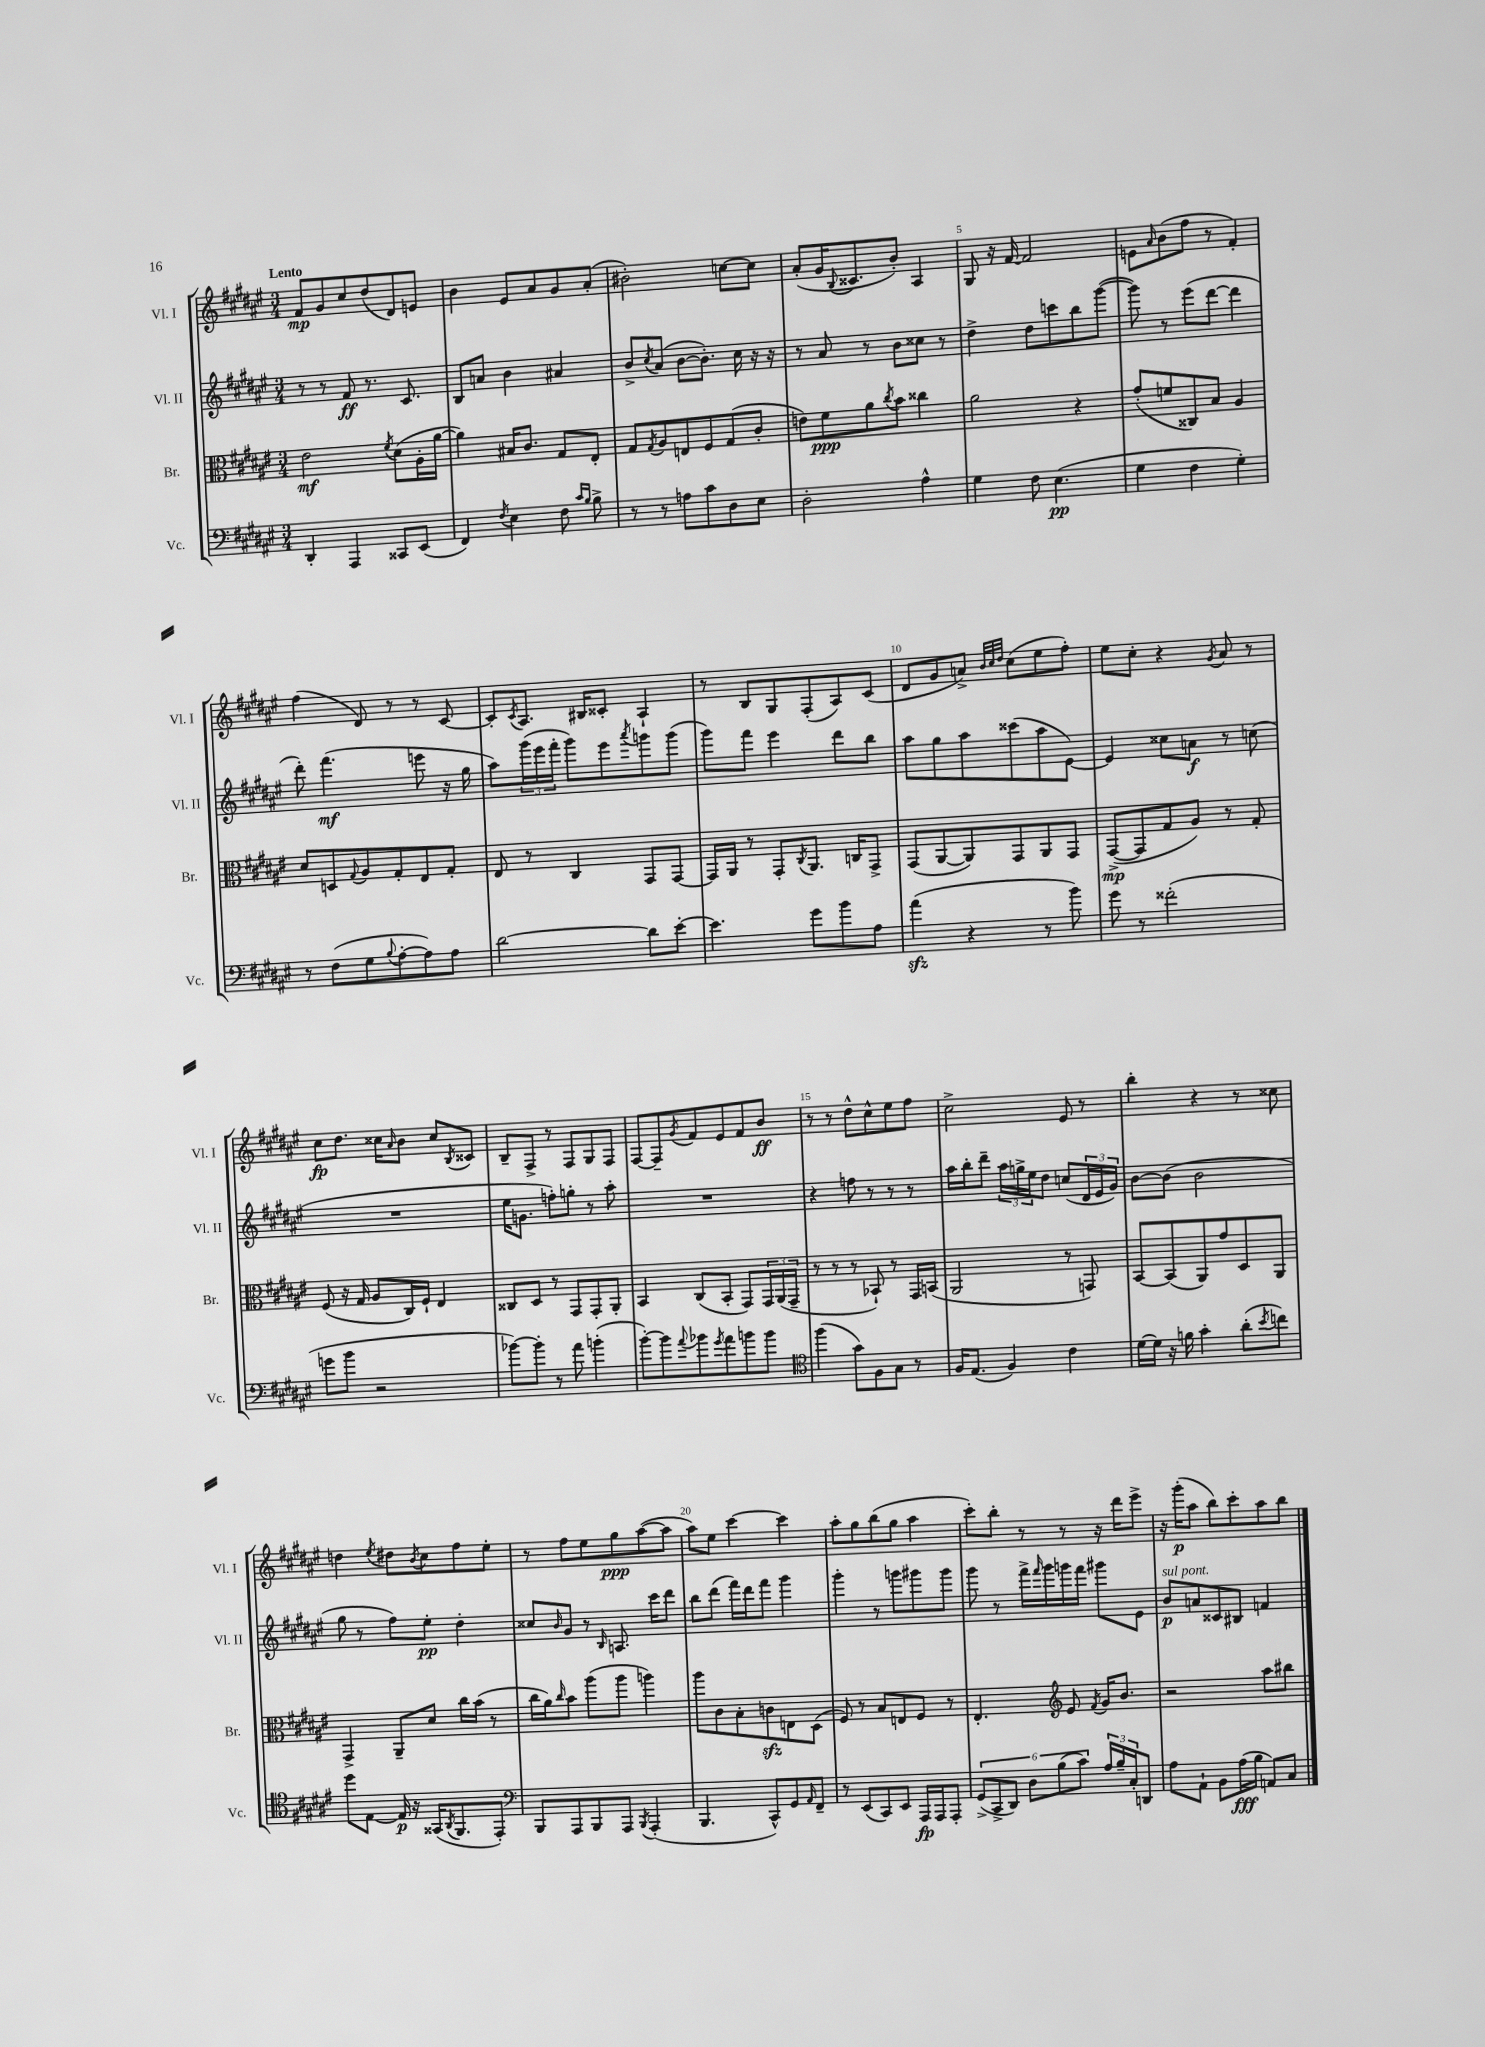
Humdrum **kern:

**kern	**dynam	**kern	**dynam	**kern	**dynam	**kern	**dynam
*part4	*part4	*part3	*part3	*part2	*part2	*part1	*part1
*staff4	*staff4	*staff3	*staff3	*staff2	*staff2	*staff1	*staff1
*I"Vc.	*	*I"Br.	*	*I"Vl. II	*	*I"Vl. I	*
*I'Vc.	*	*I'Br.	*	*I'Vl. II	*	*I'Vl. I	*
*clefF4	*	*clefC3	*	*clefG2	*	*clefG2	*
*k[f#c#g#d#a#e#]	*	*k[f#c#g#d#a#e#]	*	*k[f#c#g#d#a#e#]	*	*k[f#c#g#d#a#e#]	*
*M3/4	*	*M3/4	*	*M3/4	*	*M3/4	*
=1	=1	=1	=1	=1	=1	=1	=1
!	!	!	!	!	!	!LO:TX:a:B:t=Lento	!
4DD#'/	.	2e#\	mf	8r	.	8f#/L	mp
.	.	.	.	8r	.	8g#/	.
4AAA#/	.	.	.	8f#/	ff	8cc#/	.
.	.	.	.	8.r	.	(8dd#/	.
.	.	8qf#/	.	.	.	.	.
8CC##X/L	.	(8d#\L	.	.	.	8d#/)	.
.	.	.	.	8.c#/	.	.	.
(8EE#/J	.	16A#'\L	.	.	.	8en/J	.
.	.	[16a#\JJ	.	.	.	.	.
=2	=2	=2	=2	=2	=2	=2	=2
4FF#/)	.	4a#\])	.	8B/L	.	4b\	.
.	.	.	.	8an/J	.	.	.
8qF#/	.	.	.	.	.	.	.
4E#\	.	16B#X/KL	.	4b\	.	8e#/L	.
.	.	8.c#/J	.	.	.	.	.
.	.	.	.	.	.	8a#/	.
8F#\	.	8G#/L	.	4a#X/	.	8g#/	.
16qqc#/LL	.	.	.	.	.	.	.
16qqB/JJ	.	.	.	.	.	.	.
8B^\	.	8E#'/J	.	.	.	(8a#'/J	.
=3	=3	=3	=3	=3	=3	=3	=3
8r	.	8G#/L	.	8b^/L	.	2b#X'\)	.
.	.	8qG#/	.	8qcc#/	.	.	.
8r	.	8A#/	.	(8a#/J	.	.	.
8An\L	.	8En/	.	[8b\L	.	.	.
8c#\	.	8F#/	.	8.b'\J])	.	.	.
8D#\	.	(8G#/	.	.	.	[8ccn\L	.
.	.	.	.	16cc#\	.	.	.
8E#\J	.	8c#'/J	.	16r	.	8cc\J]	.
.	.	.	.	16r	.	.	.
=4	=4	=4	=4	=4	=4	=4	=4
2D#'\	.	8en\L)	.	8r	.	(8a#'/L	.
.	.	8f#\	ppp	8a#/	.	16g#/K	.
.	.	.	.	.	.	8qqB/	.
.	.	.	.	.	.	8.c##X/	.
.	.	8a#\	.	8r	.	.	.
.	.	8qcc#/	.	.	.	.	.
.	.	8b\J	.	8b\L	.	8b'/J)	.
4A#^^\	.	4cc##X\	.	8cc##X\J	.	4A#/	.
.	.	.	.	8r	.	.	.
=5	=5	=5	=5	=5	=5	=5	=5
4G#\	.	2a#\	.	4dd#^\	.	8G#/	.
.	.	.	.	.	.	16r	.
.	.	.	.	.	.	[16f#/	.
8F#\	.	.	.	8dd#\L	.	2f#/]	.
(4.E#\	pp	.	.	8cccn\	.	.	.
.	.	4r	.	8bb\	.	.	.
.	.	.	.	([8ggg#\J	.	.	.
=6	=6	=6	=6	=6	=6	=6	=6
4G#\	.	(8g#'/L	.	8ggg#\])	.	8en\L	.
.	.	.	.	.	.	16qqa#/	.
.	.	8fn/	.	8r	.	(8b\	.
4F#\	.	8C##X/)	.	(8eee#\L	.	8ff#\J	.
.	.	8B/J	.	[8ddd#\J	.	8r	.
4G#'\)	.	4A#/	.	4ddd#\]	.	4f#'/)	.
!!LO:LB:g=z
=7	=7	=7	=7	=7	=7	=7	=7
8r	.	8d#/L	.	8ddd#'\)	.	(4ff#\	.
(8F#\L	.	8Dn/	.	(4.fff#\	mf	.	.
.	.	8qqG#/	.	.	.	.	.
8G#\	.	8A#/	.	.	.	8d#/)	.
8qqB/	.	.	.	.	.	.	.
[8A#'\	.	8G#'/	.	.	.	8r	.
8A#\])	.	8E#/	.	8eeen\	.	8r	.
8A#\J	.	8G#'/J	.	16r	.	[8c#/	.
.	.	.	.	16gg#\	.	.	.
=8	=8	=8	=8	=8	=8	=8	=8
[2d#\	.	8E#/	.	8aa#\L)	.	8c#'/L]	.
.	.	.	.	.	.	8qc#/	.
.	.	8r	.	(24ggg#\L	.	8.A#/J	.
.	.	.	.	24eee#\	.	.	.
.	.	.	.	24fff#'\JJ	.	.	.
.	.	4C#/	.	8ggg#\L)	.	.	.
.	.	.	.	.	.	16B#X/KL	.
.	.	.	.	8eee#\	.	8c##X'/J	.
.	.	.	.	8qaaa#/	.	.	.
8d#\L]	.	8GG#/L	.	8gggn\	.	4A#`/	.
[8e#'\J	.	[8GG#/J	.	(8ggg\J	.	.	.
=9	=9	=9	=9	=9	=9	=9	=9
4.e#\]	.	16GG#/LL]	.	8ggg#\L)	.	8r	.
.	.	16AA#/JJ	.	.	.	.	.
.	.	8r	.	8fff#\J	.	8B/L	.
.	.	8GG#'/L	.	4eee#\	.	8G#/	.
.	.	8qC#/	.	.	.	.	.
8g#\L	.	8.AA#/J	.	.	.	(8F#'/	.
8b\	.	.	.	8ddd#\L	.	8A#/)	.
.	.	16Cn/KL	.	.	.	.	.
8A#\J	.	8GG#^/J	.	8bb\J	.	(8c#/J	.
=10	=10	=10	=10	=10	=10	=10	=10
(4a#zz\	.	(8GG#/L	.	8aa#\L	.	8d#/L	.
.	.	[8AA#/	.	8gg#\	.	8g#/	.
4r	.	8AA#/])	.	8aa#\	.	8an^/J)	.
.	.	.	.	.	.	32qqb/LLL	.
.	.	.	.	.	.	32qqcc#/	.
.	.	.	.	.	.	32qqdd#/JJJ	.
.	.	8GG#/	.	(8ccc##X\	.	(8cc#\L	.
8r	.	8AA#/	.	8aa#\	.	8ee#\	.
8b\)	.	8GG#/J	.	[8e#\J)	.	8ff#'\J)	.
=11	=11	=11	=11	=11	=11	=11	=11
8g#\	.	([8GG#^/L	mp	4e#/]	.	8ee#\L	.
8r	.	8GG#/]	.	.	.	8cc#'\J	.
(2f##X'\	.	8G#/	.	8cc##X\L	.	4r	.
.	.	8A#/J)	.	8an\J	f	.	.
.	.	.	.	.	.	8qg#/	.
.	.	8r	.	8r	.	8a#/	.
.	.	8G#'/	.	(8ccn\	.	8r	.
!!LO:LB:g=z
=12	=12	=12	=12	=12	=12	=12	=12
8gn\L	.	(8F#/	.	2.r	.	8cc#\L	fp
8b\J	.	16r	.	.	.	8.dd#\J	.
.	.	16G#/	.	.	.	.	.
2r	.	8A#/L	.	.	.	.	.
.	.	.	.	.	.	16cc##X\KL	.
.	.	.	.	.	.	16qqa#/	.
.	.	16C#/L)	.	.	.	8b\J	.
.	.	16F#`/JJ	.	.	.	.	.
.	.	4E#/	.	.	.	8cc##/L	.
.	.	.	.	.	.	8qB/	.
.	.	.	.	.	.	8c##X/J	.
=13	=13	=13	=13	=13	=13	=13	=13
[8b-X\L)	.	8C##X/L	.	16ee#\KL	.	8B~/L	.
.	.	.	.	8.gn\J	.	.	.
8b-'\J]	.	8D#/J	.	.	.	8F#^/J	.
8r	.	8r	.	8ffn'\L)	.	8r	.
8a#\	.	8GG#/L	.	8ggn'\J	.	8F#/L	.
(4bn'\	.	8GG#'/	.	8r	.	8G#/	.
.	.	8AA#'/J	.	8aa#'\	.	8F#/J	.
=14	=14	=14	=14	=14	=14	=14	=14
[8b'\L)	.	4BB/	.	2.r	.	[8F#/L	.
8b\]	.	.	.	.	.	8F#~/]	.
8qqa#/	.	.	.	.	.	8qg#/	.
8b-X\	.	(8C#/L	.	.	.	8f#/	.
8qg#/	.	.	.	.	.	.	.
8a#\	.	8BB'/J	.	.	.	8e#/	.
8bn\	.	8GG#/L)	.	.	.	8f#/	.
8b\J	.	24GG#/L	.	.	.	8b/J	ff
.	.	(24AA#/	.	.	.	.	.
.	.	24GG#~/JJ	.	.	.	.	.
=15	=15	=15	=15	=15	=15	=15	=15
*clefC4	*	*	*	*	*	*	*
(4ff#\	.	8r	.	4r	.	8r	.
.	.	8r	.	.	.	8r	.
8g#\L)	.	8r	.	8ffn\	.	8dd#^^\L	.
8F#\	.	8BB-X`/)	.	8r	.	8cc#^^\	.
8G#\J	.	8r	.	8r	.	8ee#\	.
8r	.	16GG#/LL	.	8r	.	8ff#\J	.
.	.	(16BBn/JJ	.	.	.	.	.
=16	=16	=16	=16	=16	=16	=16	=16
16F#/KL	.	2AA#/	.	16aa#\LL	.	2cc#^\	.
(8.E#/J	.	.	.	16bb'\J	.	.	.
.	.	.	.	8ddd#~\J	.	.	.
4F#/)	.	.	.	24aa#\LL	.	.	.
.	.	.	.	24ggn^\	.	.	.
.	.	.	.	24ee#\J	.	.	.
.	.	.	.	8dd#\J	.	.	.
4c#\	.	8r	.	(8ccn/L	.	8e#/	.
.	.	8GGn/)	.	24d#/L	.	8r	.
.	.	.	.	24e#/	.	.	.
.	.	.	.	24g#/JJ)	.	.	.
=17	=17	=17	=17	=17	=17	=17	=17
[16d#\LL	.	[8BB/L	.	[8b\L	.	4bb'\	.
16d#\JJ]	.	.	.	.	.	.	.
16r	.	(8BB/]	.	(8b\J]	.	.	.
16fn\	.	.	.	.	.	.	.
4g#'\	.	8AA#/)	.	2b\	.	4r	.
.	.	8g#/	.	.	.	.	.
(8a#'\L	.	8D#/	.	.	.	8r	.
8qb/	.	.	.	.	.	.	.
8ccn\J)	.	8AA#/J	.	.	.	8cc##X\	.
!!LO:LB:g=z
=18	=18	=18	=18	=18	=18	=18	=18
8dd#\L	.	4GG#^/	.	8gg#\	.	4ddn\	.
[8E#\J	.	.	.	8r	.	.	.
.	.	.	.	.	.	8qee#/	.
16E#/]	p	8AA#~/L	.	8ff#\L)	.	8dd#X\L	.
16r	.	.	.	.	.	.	.
.	.	.	.	.	.	8qb/	.
(16GG##X/KL	.	8d#/J	.	8ee#'\J	pp	8cc#\	.
8qAA#/	.	.	.	.	.	.	.
8.FF#/	.	.	.	.	.	.	.
.	.	16cc#\LL	.	4dd#'\	.	8ff#\	.
.	.	(16b\JJ	.	.	.	.	.
8EE#'/J)	.	8r	.	.	.	8ee#'\J	.
=19	=19	=19	=19	=19	=19	=19	=19
*clefF4	*	*	*	*	*	*	*
8BBB/L	.	16cc#\LL	.	8cc##X/L	.	8r	.
.	.	16a#\J)	.	.	.	.	.
.	.	16qqcc#/	.	16qqb/	.	.	.
8AAA#/	.	8b\J	.	8g#/J	.	8ff#\L	.
8BBB/	.	(8aa#\L	.	8r	.	8ee#\	.
.	.	.	.	16qqB/	.	.	.
8AAA#/J	.	8aa#\J	.	8.An/	.	8gg#\	ppp
8qBBB/	.	.	.	.	.	.	.
(4AAA#'/	.	4aan\)	.	.	.	([8aa#\	.
.	.	.	.	16ccc#\KL	.	.	.
.	.	.	.	8ddd#\J	.	8aa#\J]	.
=20	=20	=20	=20	=20	=20	=20	=20
4.BBB/	.	8aa#\L	.	8bb\L	.	8aa#\L)	.
.	.	8c#\	.	(8ddd#\J	.	8ee#\J	.
.	.	8B'\	.	16fff#\LL)	.	[4ccc#\	.
.	.	.	.	16ddd#\J	.	.	.
8CC#^^/L)	.	8cnzz\	.	8fff#\J	.	.	.
8GG#/	.	8En\	.	4ggg#\	.	4ccc#\]	.
16qqAA#/	.	.	.	.	.	.	.
8FF#~/J	.	(8D#\J	.	.	.	.	.
=21	=21	=21	=21	=21	=21	=21	=21
8r	.	8F#/)	.	4ggg#'\	.	8aa#'\L	.
(8EE#/L	.	8r	.	.	.	8gg#\	.
8CC#/)	.	8B/L	.	8r	.	(8bb\	.
8EE#/J	.	8En/	.	8gggn\L	.	8gg#\J	.
16AAA#/LL	fp	8F#/J	.	8ggg#X\	.	4aa#\	.
16AAA#/J	.	.	.	.	.	.	.
8AAA#'/J	.	8r	.	8ggg#\J	.	.	.
=22	=22	=22	=22	=22	=22	=22	=22
(12GG#^/L	.	4.E#'/	.	8ggg#\	.	8ccc#'\L)	.
12CC#^/	.	.	.	.	.	.	.
.	.	.	.	8r	.	8bb'\J	.
12DD#/J)	.	.	.	.	.	.	.
12D#\L	.	.	.	16fff#^\LL	.	8r	.
.	.	.	.	16qqfff#/	.	.	.
.	.	.	.	16ggg#\	.	.	.
(12B\	.	.	.	.	.	.	.
*	*	*clefG2	*	*	*	*	*
.	.	8e#/	.	16gggn\	.	8r	.
12c#\J)	.	.	.	.	.	.	.
.	.	.	.	16fff#\JJ	.	.	.
.	.	8qf#/	.	.	.	.	.
24A#/LL	.	16g#/KL	.	8ggg#X\L	.	16r	.
24B~/	.	.	.	.	.	.	.
.	.	8.b/J	.	.	.	16ddd#\KL	.
24C#'/J	.	.	.	.	.	.	.
8DDn/J	.	.	.	8e#\J	.	8eee#^\J	.
=23	=23	=23	=23	=23	=23	=23	=23
!	!	!	!	!LO:TX:a:i:t=sul pont.	!	!	!
8A#\L	.	2r	.	8b/L	p	16r	.
.	.	.	.	.	.	(16ggg#'\KL	p
8AA#`\J	.	.	.	8an/	.	8aa#\J	.
8BB\L	.	.	.	8c##X/	.	8bb\L)	.
(16A#\L	fff	.	.	8B#X/J	.	8ccc#'\	.
16B\JJ	.	.	.	.	.	.	.
8AAn/L)	.	8aa#\L	.	4fn/	.	8aa#\	.
8C#/J	.	8bb#X\J	.	.	.	8bb\J	.
==	==	==	==	==	==	==	==
*-	*-	*-	*-	*-	*-	*-	*-
